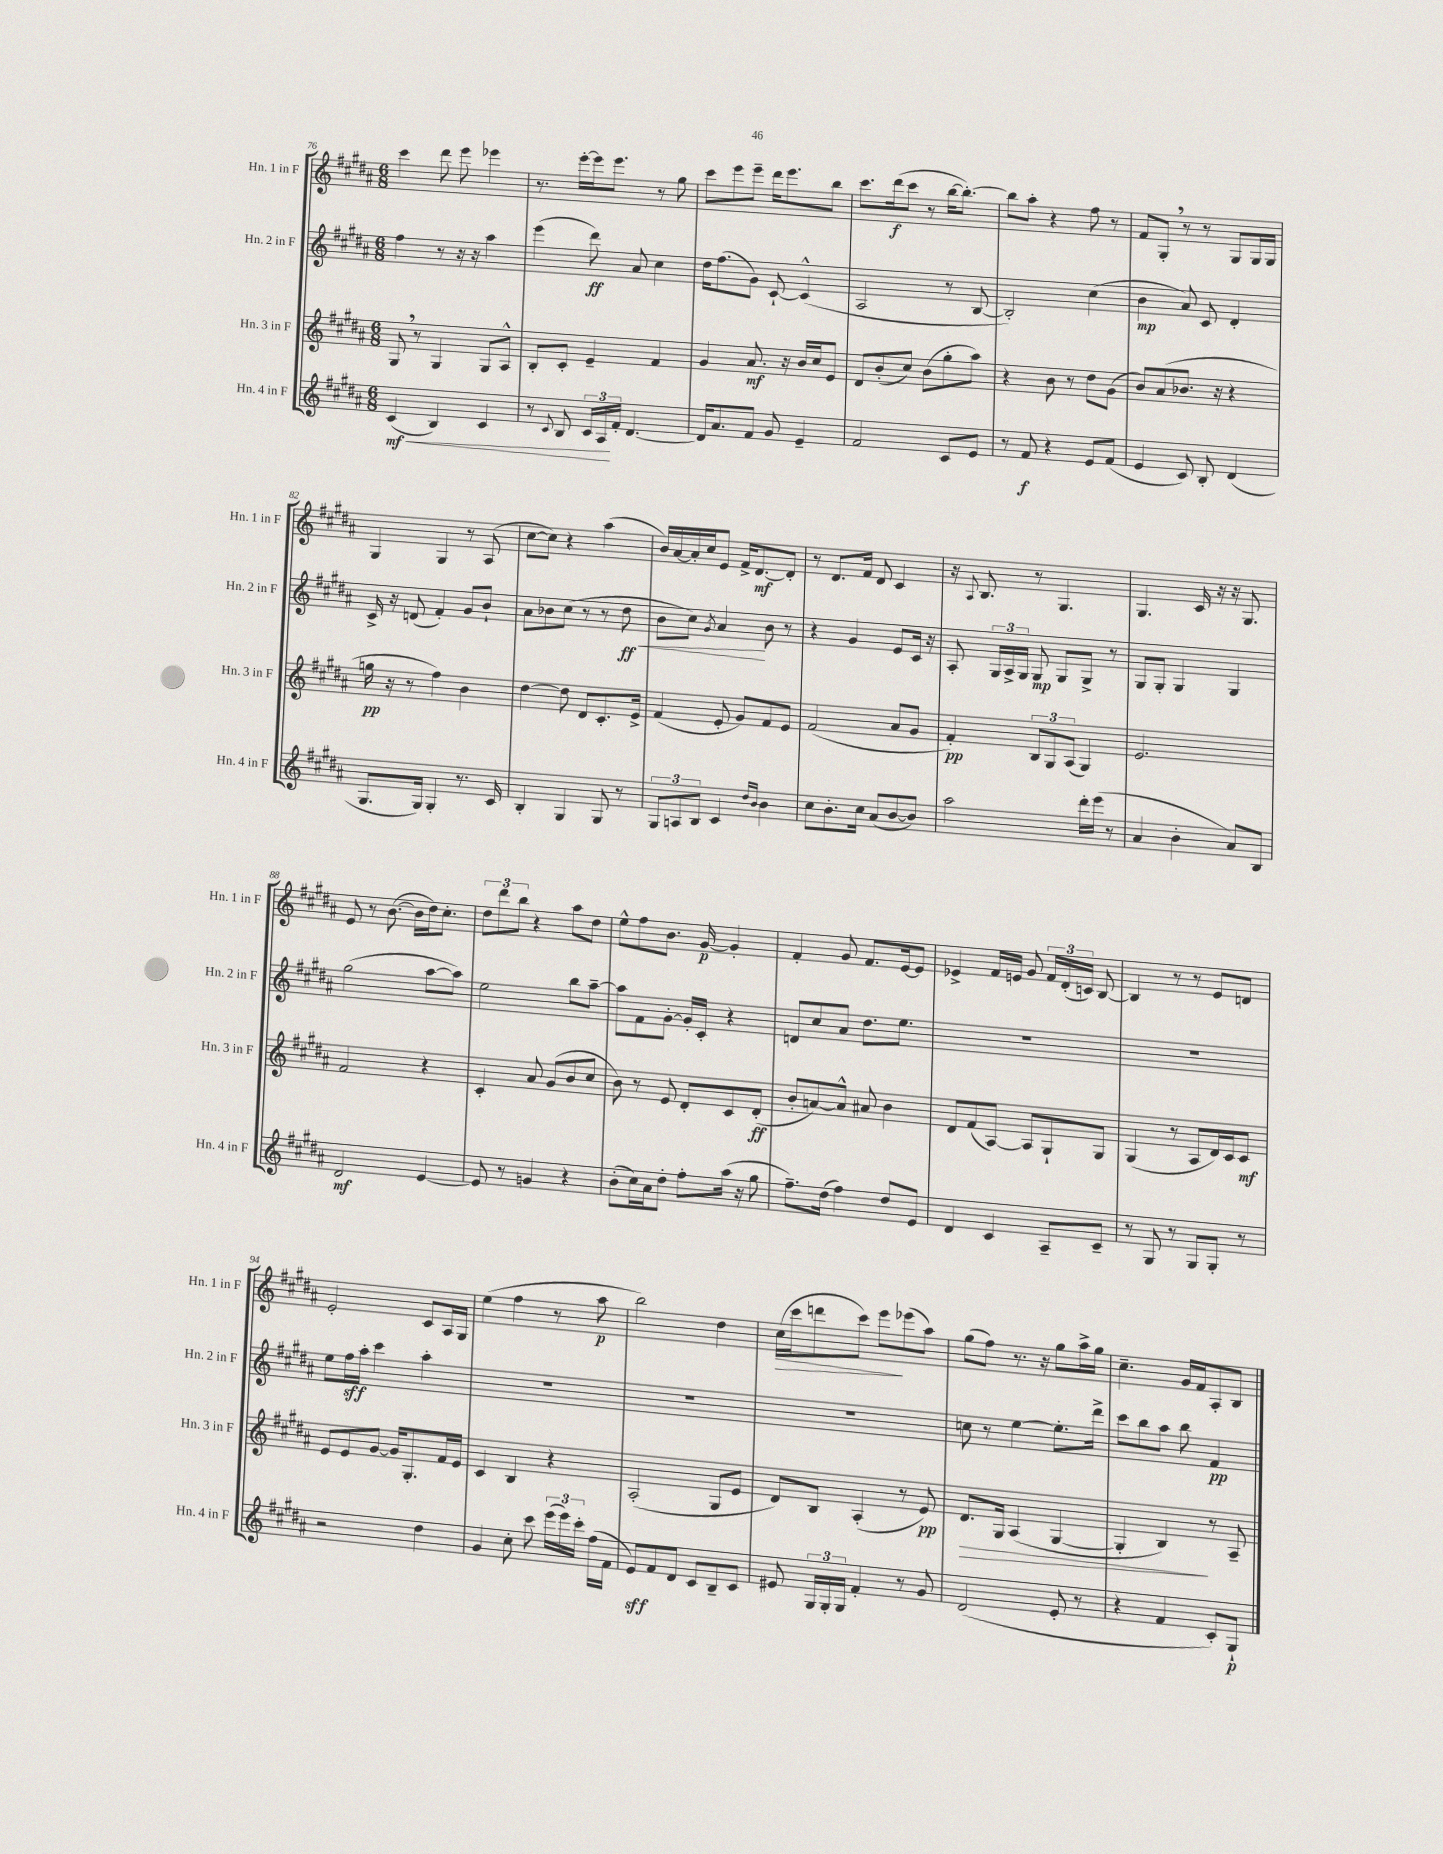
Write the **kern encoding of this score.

**kern	**kern	**kern	**kern
*staff4	*staff3	*staff2	*staff1
*clefG2	*clefG2	*clefG2	*clefG2
*k[f#c#g#d#a#]	*k[f#c#g#d#a#]	*k[f#c#g#d#a#]	*k[f#c#g#d#a#]
*M6/8	*M6/8	*M6/8	*M6/8
(4c#	8G#	4ff#	4ccc#
.	8r	.	.
4B)	4G#	8r	8ddd#
.	.	16r	8eee
.	.	16r	.
4c#	8G#	4aa#	4eee-
.	8A#^^	.	.
=	=	=	=
8r	8B'	(4eee	8.r
8qqc#	.	.	.
8B	8c#'	.	.
.	.	.	[16eee'
24c#	4e~	8ddd#)	16eee]
24A#	.	.	.
.	.	.	8.eee
24f#'	.	.	.
[4.d#	.	8a#	.
.	4f#	4cc#	8r
.	.	.	8gg#
=	=	=	=
16d#]	4g#	16dd#	8ccc#
8.a#	.	(8.ff#	.
.	.	.	8eee
8f#	8.a#	8g#)	8eee~
8g#	.	[8c#`	16ddd#
.	16r	.	8.eee
4e~	16b	(4c#^^]	.
.	16cc#	.	.
.	8e	.	8bb
=	=	=	=
2f#	8d#	2A#	8.ccc#
.	(8b'	.	.
.	.	.	(16ddd#
.	8cc#)	.	8ccc#
.	(8b	.	8r
8c#	8gg#'	8r	[16bb
.	.	.	8.bb'_)
8e	8aa#)	[8B	.
=	=	=	=
8r	4r	2B'])	8bb]
8f#	.	.	8aa#'
4r	8b	.	4r
.	8r	.	.
8e	8dd#	(4cc#	8ff#
(8f#	(8g#	.	8r
=	=	=	=
4e	8b)	4b	8f#
.	(8a#	.	8G#'
8c#)	8.b-	8a#)	8r
8B'	.	8c#	8r
.	16r	.	.
(4d#	4r	4d#'	8G#
.	.	.	16G#
.	.	.	16G#
=	=	=	=
8.G#	16gg	16c#^	4G#
.	16r	16r	.
.	8r	(8d	.
16G#)	.	.	.
4G#'	4ff#)	4f#')	4G#
8.r	4b	8g#	8r
.	.	8b`	(8A#
16c#	.	.	.
=	=	=	=
4B'	[4dd#	8a#	[8cc#
.	.	8b-	8cc#])
4G#	8dd#]	(8cc#	4r
.	8d#	8r	.
8G#	8.c#'	8r	(4aa#
8r	.	8dd#	.
.	16e^	.	.
=	=	=	=
12G#	(4f#	8b	16b)
.	.	.	[16a#
12A	.	.	.
.	.	8cc#)	16a#']
12B	.	.	.
.	.	.	16cc#
.	.	8qg#	.
4c#	8e'	4a#	8e
.	8g#)	.	16f#^
.	.	.	[8.d#
16qqdd#	.	.	.
16qqb	.	.	.
4b	8f#	8b	.
.	8e	8r	8d#']
=	=	=	=
8cc#	(2f#	4r	8r
8.b'	.	.	8.d#
.	.	4g#	.
16cc#	.	.	16f#
(8a#	.	.	8d#
[8b	8a#	8e	4c#
8b])	8g#	16c#	.
.	.	16r	.
=	=	=	=
2aa#	4f#')	8A#'	16r
.	.	.	8qqA#
.	.	.	8.B
.	.	24G#	.
.	.	24A#^	.
.	.	24G#	.
.	12B	8G#	8r
.	12G#	.	.
.	.	8G#	4.G#
.	(12A#	.	.
16ddd#'	4G#)	8G#^	.
(16eee	.	.	.
8r	.	8r	.
=	=	=	=
4a#	2.e	8G#	4.G#
.	.	8G#'	.
4b'	.	4G#	.
.	.	.	16c#
.	.	.	16r
8a#)	.	4G#	16r
.	.	.	8.G#
8B	.	.	.
=	=	=	=
2d#	2f#	(2gg#	8e
.	.	.	8r
.	.	.	([8.b
.	.	.	16b]
[4e	4r	[8aa#	16dd#)
.	.	.	8.cc#'
.	.	8aa#])	.
=	=	=	=
8e]	4c#'	2ee	12dd#
.	.	.	12ddd#
8r	.	.	.
.	.	.	12bb
4g	8a#	.	4r
.	(8g#	.	.
4r	8b	8bb	8aa#
.	8cc#	[8aa#~	8dd#
=	=	=	=
(8b'	8b)	8aa#]	8ee^^
16cc#)	8r	8f#	8ff#
16a#	.	.	.
8dd#'	8e	[8g#'	8.b
8ff#'	8d#'	16g#']	.
.	.	16c#'	[16g#
(16aa#	8c#	4r	4g#']
16r	.	.	.
8gg#	(8d#'	.	.
=	=	=	=
8.ff#~)	8b'	8d	4f#'
.	[8a)	8cc#	.
(16dd#	.	.	.
4ff#)	8a^^]	8a#	8g#
.	8a#	8.dd#	8.f#
8dd#	4b	.	.
.	.	8.ee	[16e
8e	.	.	8e]
=	=	=	=
4d#	8d#	2.r	4e-^
.	(8f#	.	.
4c#	[8A#)	.	16f#
.	.	.	16e
.	8A#]	.	8g#
8A#~	8G#`	.	24f#
.	.	.	(24d#'
.	.	.	24c)
8c#~	8G#	.	[8B
=	=	=	=
8r	(4G#	2.r	4B]
8G#	.	.	.
8r	8r	.	8r
8G#	8A#	.	8r
8G#'	16d#)	.	8e
.	16c#	.	.
8r	8c#	.	8d
=	=	=	=
2r	8e	8ee	2e'
.	8e	16ff#	.
.	.	16aa#'	.
.	[8g#	4ccc#	.
.	16g#]	.	.
.	8.G#'	.	.
4dd#	.	4aa#'	8c#
.	16f#	.	16A#
.	16e	.	16G#
=	=	=	=
4g#	4c#	2.r	(4ee
8cc#'	4B	.	4ff#
8ccc#	.	.	.
(24eee	4r	.	8r
24eee)	.	.	.
24ccc#'	.	.	.
(16ff#	.	.	8aa#
16f#	.	.	.
=	=	=	=
8e)	(2A#'	2.r	2bb)
8f#	.	.	.
8d#	.	.	.
8c#	.	.	.
8B~	8G#	.	4dd#
8c#	8e	.	.
=	=	=	=
8e#	8d#)	2.r	(16cc#
.	.	.	16ccc#
24G#	8B	.	8ddd
24G#'	.	.	.
24G#	.	.	.
4f#'	(4A#'	.	8ccc#)
.	.	.	8eee
8r	8r	.	(8eee-
8g#	8e)	.	8aa#)
=	=	=	=
(2d#	8.d#	8cc	(8gg#
.	.	8r	8ff#)
.	16G#	.	.
.	(4A#	[4ee	8.r
.	.	.	16r
8e'	[4G#	8.ee']	8gg#
8r	.	.	16aa#^
.	.	16ddd#^	16gg#
=	=	=	=
4r	4G#']	8ccc#	4.cc#~
.	.	8bb	.
4f#	4B)	8aa#	.
.	.	8bb	16g#
.	.	.	16f#
8c#')	8r	4f#	8A#'
8G#`	8A#~	.	8B
==	==	==	==
*-	*-	*-	*-
